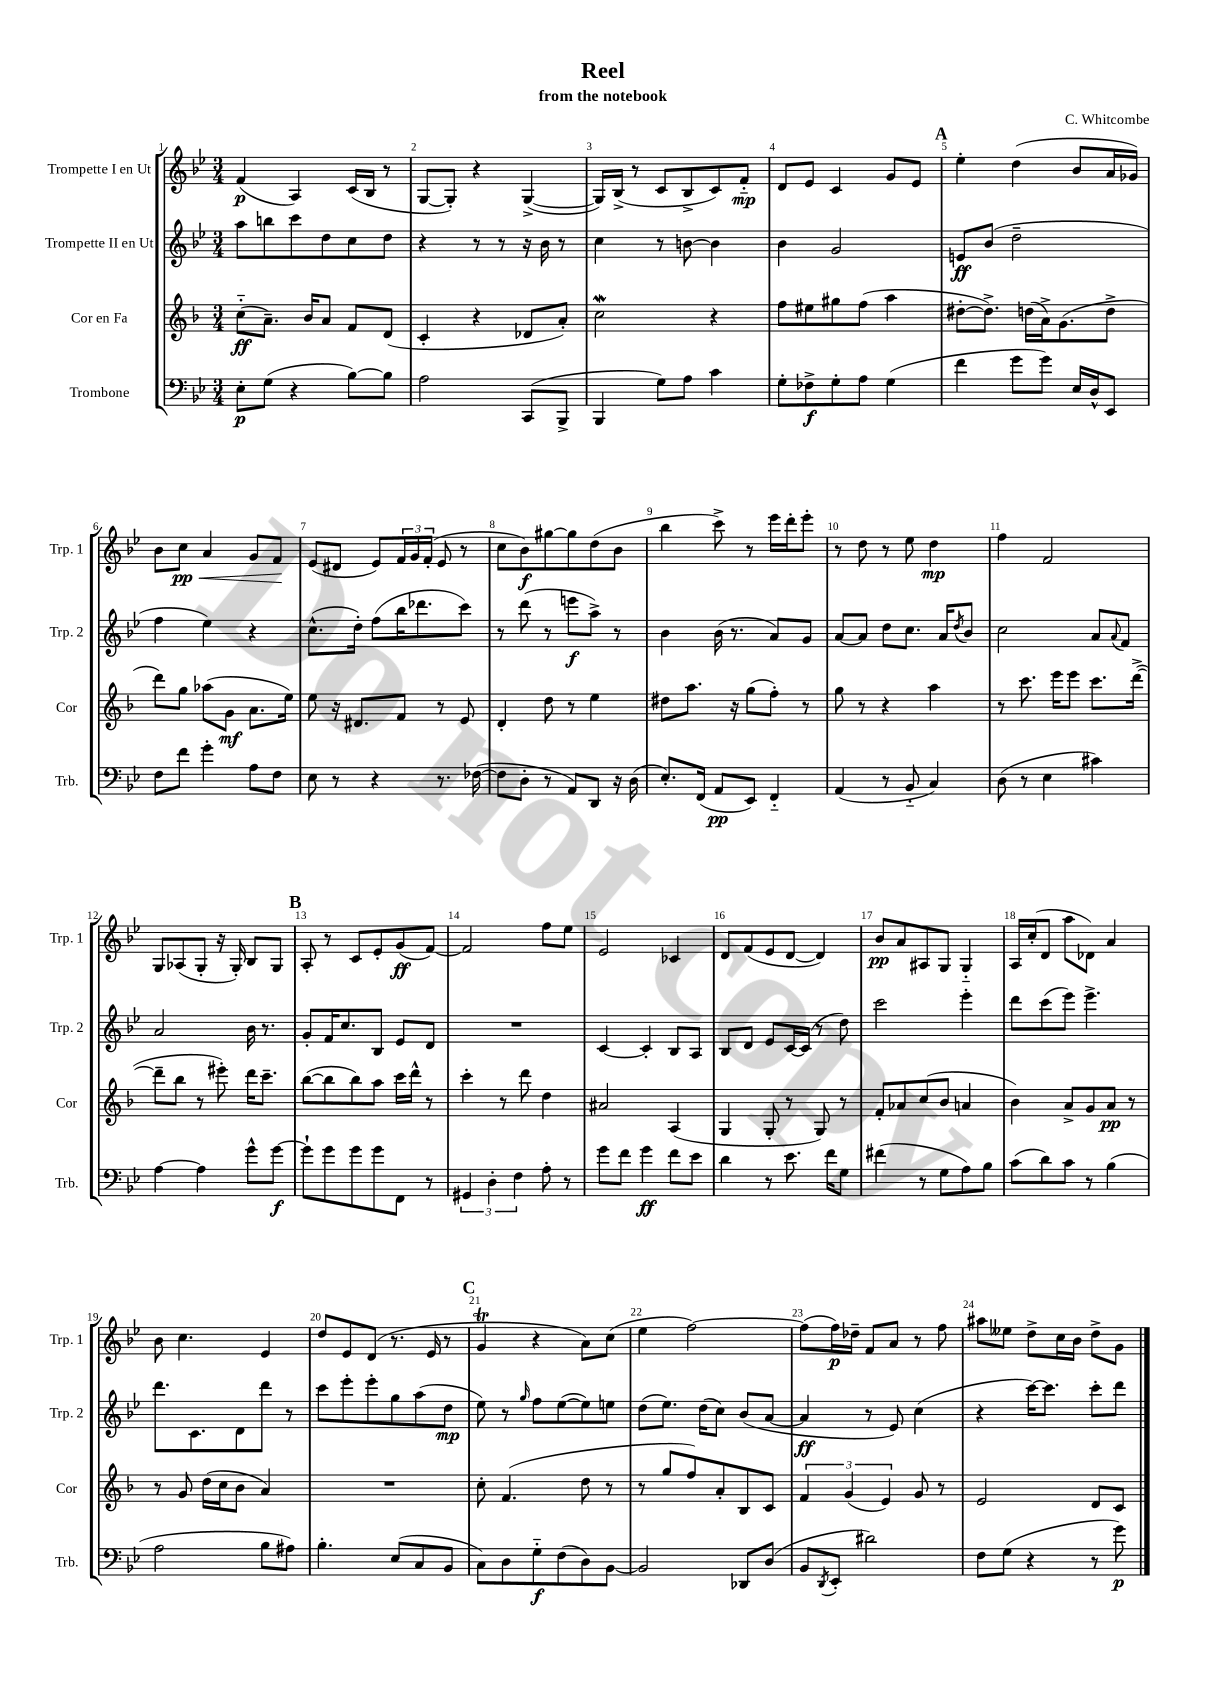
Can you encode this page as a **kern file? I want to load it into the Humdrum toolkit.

**kern	**kern	**kern	**kern
*staff4	*staff3	*staff2	*staff1
*clefF4	*clefG2	*clefG2	*clefG2
*k[b-e-]	*k[b-]	*k[b-e-]	*k[b-e-]
*M3/4	*M3/4	*M3/4	*M3/4
8E-'	(8cc'~	8aa	(4f
(8G	8.a~)	8bb	.
4r	.	8ccc	4A)
.	16b-	.	.
.	8a	8dd	.
[8B-)	8f	8cc	(16c
.	.	.	16B-
8B-]	(8d	8dd	8r
=	=	=	=
2A	4c'	4r	[8G
.	.	.	8G'])
.	4r	8r	4r
.	.	8r	.
(8CC	8d-	16r	([4G^
.	.	16b-	.
8BBB-^	8a')	8r	.
=	=	=	=
4BBB-	2cc	4cc	16G])
.	.	.	(16B-^
.	.	.	8r
8G)	.	8r	8c
8A	.	[8b	8B-^
4c	4r	4b]	8c)
.	.	.	8f'~
=	=	=	=
8G'	8ff	4b-	8d
8F-^	8ee#	.	8e-
8G'	8gg#	2g	4c
8A	(8ff	.	.
(4G	4aa	.	8g
.	.	.	8e-
=	=	=	=
4f	[8dd#'	8e	4ee-'
.	8.dd#^])	(8b-	.
8g	.	2dd~	(4dd
.	(16dd	.	.
8g)	16a^)	.	.
.	(8.g	.	.
16E-	.	.	8b-
16D^^	.	.	.
8EE-	8dd^	.	16a
.	.	.	16g-)
=	=	=	=
8F	8ddd)	4ff	8b-
8f	8gg	.	8cc
4g'	(8aa-	4ee-)	4a
.	8g	.	.
8A	8.a	4r	8g
8F	.	.	8f
.	16ee)	.	.
=	=	=	=
8E-	8ee	(8.cc^^	(8e-
8r	16r	.	8d#
.	8.d#	16dd')	.
4r	.	(8ff	8e-)
.	8f	16bb-	24f
.	.	.	24g
.	.	8.ddd-	.
.	.	.	(24f'
8.r	8r	.	8e-
.	8e	8ccc)	8r
([16F-	.	.	.
=	=	=	=
8F-]	4d'	8r	8cc
8D'	.	(8ddd	8b-)
8r	8dd	8r	[8gg#
8AA)	8r	8eee	8gg#]
8DD	4ee	8aa^)	(8dd
16r	.	8r	8b-
(16D	.	.	.
=	=	=	=
8.E-')	8dd#	4b-	4bb-
.	8.aa	.	.
(16FF	.	.	.
8AA	.	(16b-	8ccc^)
.	16r	8.r	.
8EE-)	(8gg	.	8r
4FF'~	8ff')	8a)	16eee-
.	.	.	16ddd'
.	8r	8g	8eee-'
=	=	=	=
(4AA	8gg	[8a	8r
.	8r	8a]	8dd
8r	4r	8dd	8r
8BB-'~	.	8.cc	8ee-
4C)	4aa	.	4dd
.	.	16a	.
.	.	8qdd	.
.	.	8b-	.
=	=	=	=
(8D	8r	2cc	4ff
8r	8.ccc	.	.
4E-	.	.	2f
.	16eee	.	.
.	8eee	.	.
4c#)	8.ccc	8a	.
.	.	8qqa	.
.	.	8f	.
.	([16ddd^	.	.
=	=	=	=
[4A	8ddd~]	2a	8G
.	8bb-	.	(8A-
4A]	8r	.	8G'
.	8eee#')	.	16r
.	.	.	16G')
8g^^	16ddd	16b-	8B-
.	8.ccc~	8.r	.
[8g	.	.	8G
=	=	=	=
8g`]	([8bb-	8g'	8A'
8g	8bb-]	16f	8r
.	.	8.cc	.
8g	8bb-)	.	8c
8g	8aa	8B-	8e-'
8FF	16ccc	8e-	(8g
.	16ddd^^	.	.
8r	8r	8d	[8f)
=	=	=	=
6GG#	4ccc'	2.r	2f]
6D'	.	.	.
.	8r	.	.
6F	.	.	.
.	8ddd	.	.
8A'	4dd	.	8ff
8r	.	.	8ee-
=	=	=	=
8g	2a#	[4c	2e-
8f	.	.	.
4g	.	4c']	.
8f	(4A	8B-	4c-
8e-	.	8A	.
=	=	=	=
4d	4G	8B-	8d
.	.	8d	(8f
8r	8G'	8e-	8e-
8.e-	8r	[16c	[8d
.	.	(16c]	.
.	8G)	8r	4d])
16f	.	.	.
8G	8r	8dd)	.
=	=	=	=
(4f#	8f'	2ccc	8b-
.	8a-	.	8a
8r	(8cc	.	8A#
8G	8b-	.	8G
8A)	4a	4eee-'	4G'~
8B-	.	.	.
=	=	=	=
(8c	4b-)	8ddd	16A
.	.	.	(16cc'
8d)	.	(8ccc	8d
8c	8a^	8eee-)	8aa
8r	8g	4.eee-^	8d-)
(4B-	8a	.	4a
.	8r	.	.
=	=	=	=
2A	8r	8.ddd	8b-
.	8g	.	4.cc
.	.	8.c	.
.	(16dd	.	.
.	16cc	.	.
.	8b-	8d	.
8B-	4a)	8ddd	4e-
8A#)	.	8r	.
=	=	=	=
4.B-'	2.r	8ccc	8dd
.	.	8eee-'	8e-
.	.	8eee-'	(8d
(8E-	.	8gg	8.r
8C	.	(8aa	.
.	.	.	16e-
8BB-	.	8dd	8r
=	=	=	=
8C)	8cc'	8ee-)	4g
8D	(4.f	8r	.
.	.	16qqgg	.
8G'~	.	8ff	4r
(8F	.	([8ee-	.
8D)	8dd	8ee-])	8a)
[8BB-	8r	8ee	(8cc
=	=	=	=
2BB-]	8r	(8dd	4ee-
.	8gg	8.ee-)	.
.	8ff)	.	[2ff)
.	.	(16dd	.
.	8a'	8cc)	.
8DD-	8B-	(8b-	.
(8D	8c	[8a	.
=	=	=	=
8BB-	6f	4a]	(8ff]
8qDD	.	.	.
8EE-'	.	.	16ff)
.	(6g	.	.
.	.	.	16dd-~
2d#)	.	8r	8f
.	6e)	.	.
.	.	8e-)	8a
.	8g	(4cc	8r
.	8r	.	8ff
=	=	=	=
8F	2e	4r	8aa#
(8G	.	.	8ee--
4r	.	[16ccc)	8dd^
.	.	8.ccc]	.
.	.	.	16cc
.	.	.	16b-
8r	8d	8ccc'	8dd^
8g)	8c	8ddd	8g
==	==	==	==
*-	*-	*-	*-
